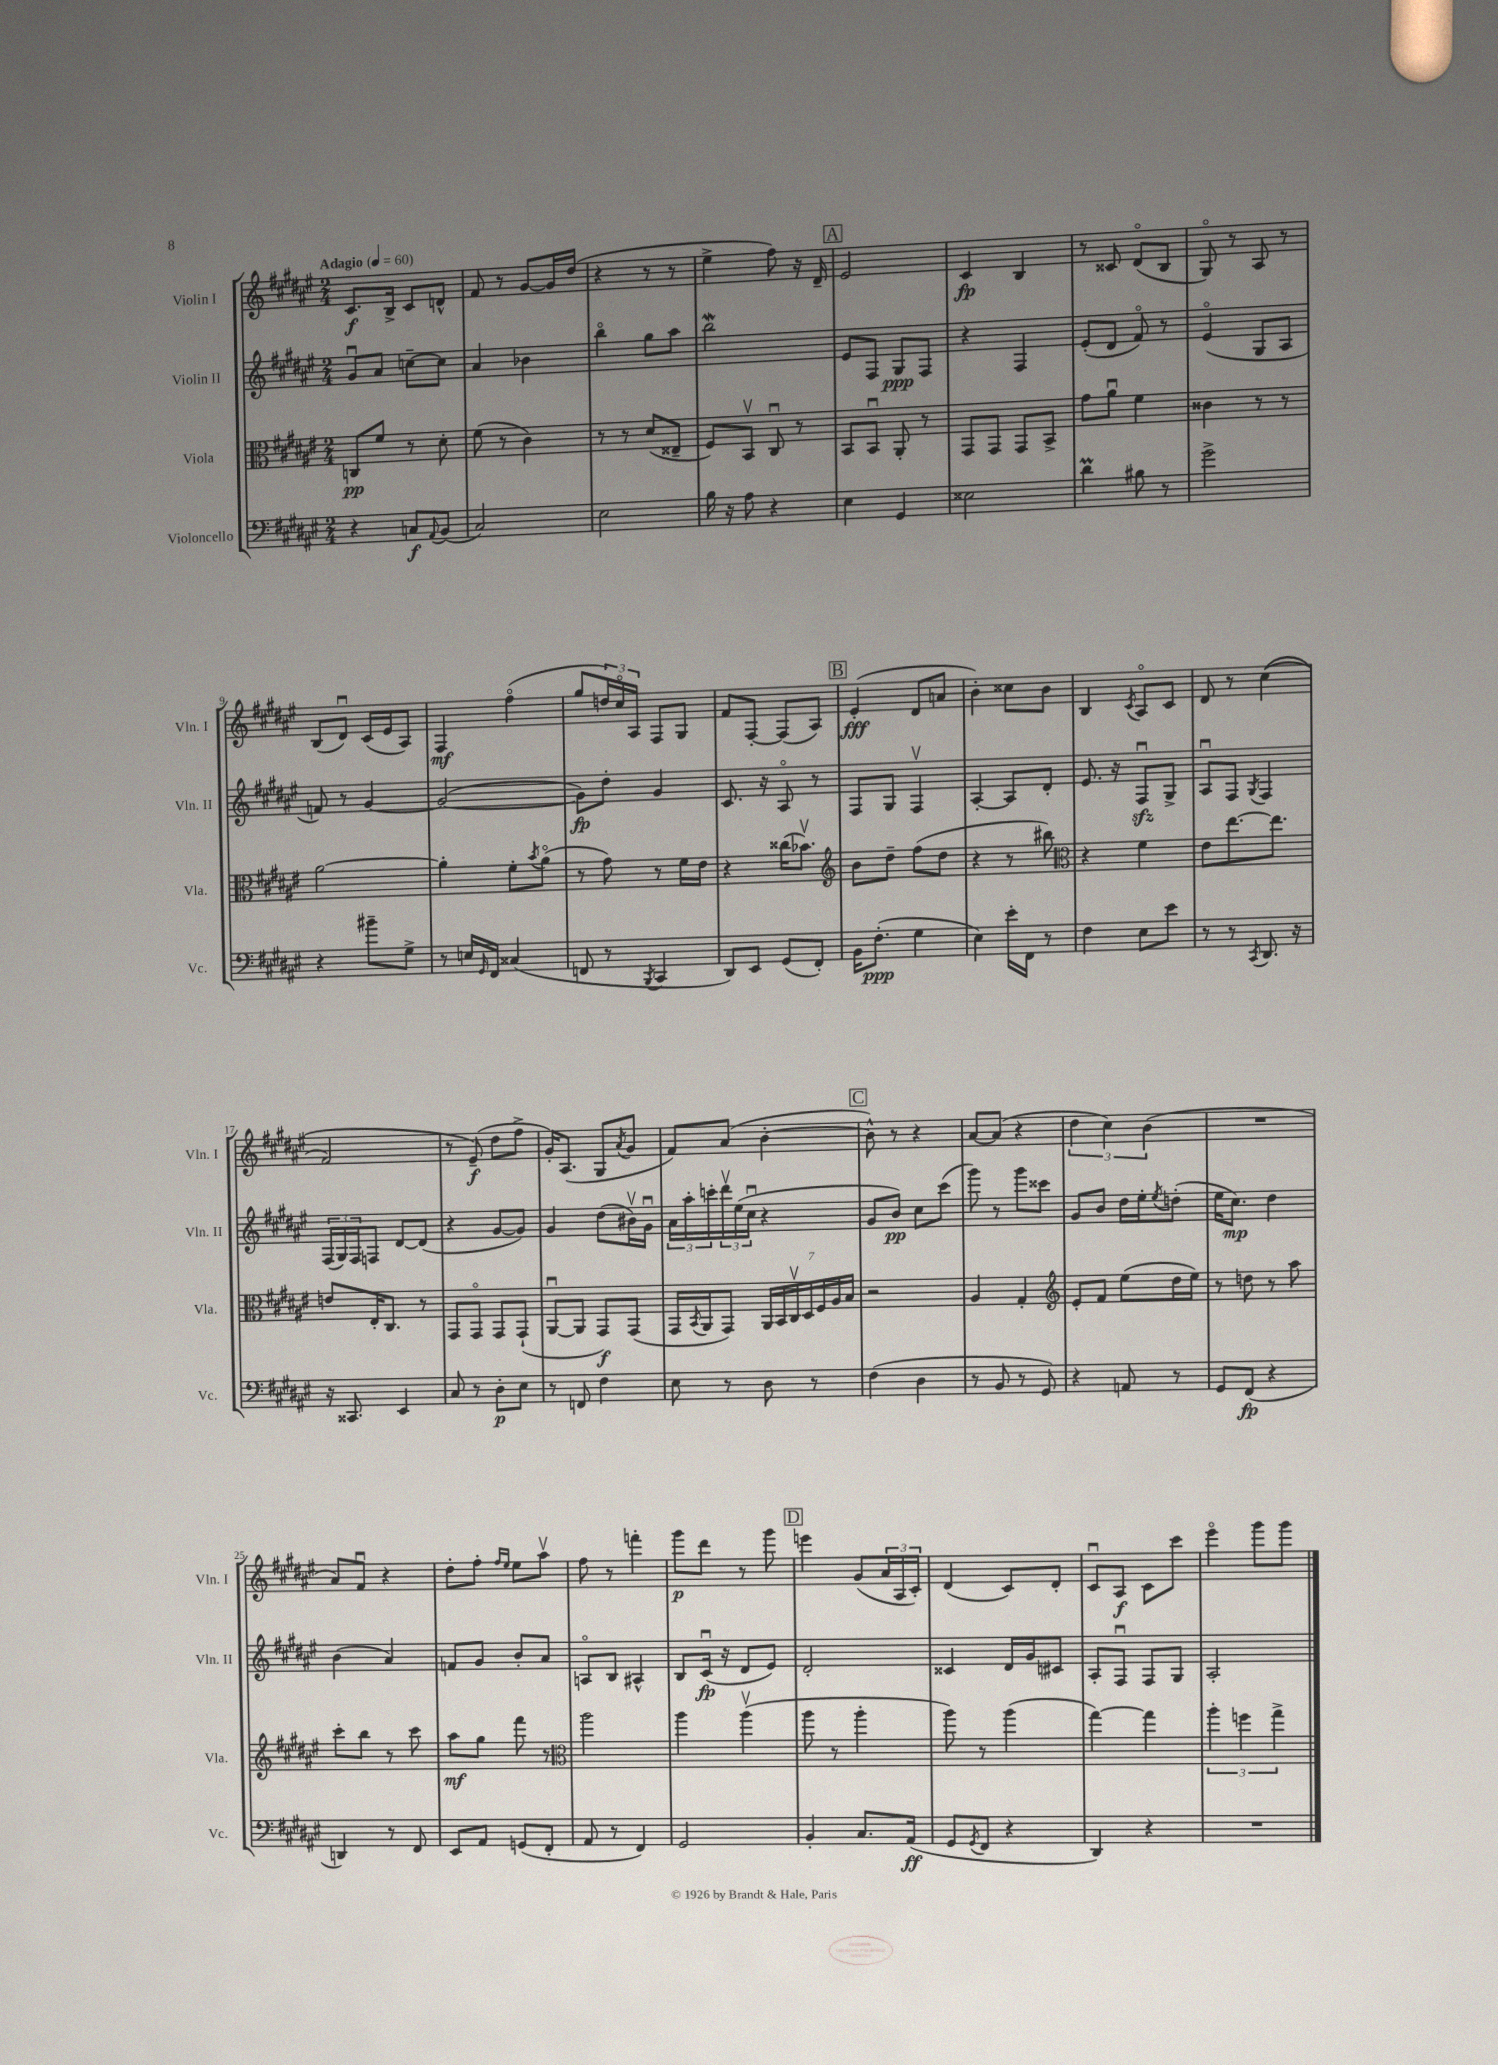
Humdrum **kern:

**kern	**kern	**kern	**kern
*staff4	*staff3	*staff2	*staff1
*clefF4	*clefC3	*clefG2	*clefG2
*k[f#c#g#d#a#e#]	*k[f#c#g#d#a#e#]	*k[f#c#g#d#a#e#]	*k[f#c#g#d#a#e#]
*M2/4	*M2/4	*M2/4	*M2/4
*MM60	*MM60	*MM60	*MM60
4r	8C/L	8g#u/L	8.c#/L
.	8f#/J	8a#/J	.
.	.	.	16B^/Jk
8C/L	8r	[8cc~\L	8c#/L
8qqAA#/	.	.	.
(8BB/J	8d#'\	8cc\]J	8d^^/J
=	=	=	=
2C#/)	(8f#\	4a#/	8f#/
.	8r	.	8r
.	4c#\)	4b-\	[8g#/L
.	.	.	16g#/]L
.	.	.	(16dd#/JJ
=	=	=	=
2E#\	8r	4bbo\	4r
.	8r	.	.
.	(8d#/L	8gg#\L	8r
.	8E##~/J	8aa#\J	8r
=	=	=	=
16B\	8F#/L)	2bb\	4ee#^\
16r	.	.	.
8A#\	8BBv/J	.	.
4r	8C#u/	.	8ff#\)
.	8r	.	16r
.	.	.	16d#~/
=	=	=	=
4E#\	8BB/L	8e#/L	2e#/
.	8BBu/J	8F#/J	.
4GG#/	8AA#'/	8G#/L	.
.	8r	8F#/J	.
=	=	=	=
2E##\	8GG#/L	4r	4c#/
.	8GG#/J	.	.
.	8GG#/L	4F#/	4B/
.	8BB^/J	.	.
=	=	=	=
4d#\	8g#\L	(8e#'/L	8r
.	8a#u\J	8d#/J	8c##/
8B#\	4f#\	8f#o/)	(8d#o/L
8r	.	8r	8B/J
=	=	=	=
2g#^\	4c##\	(4e#o/	8G#o/)
.	.	.	8r
.	8r	8G#/L	8A#/
.	8r	8A#/J	8r
=	=	=	=
4r	[2a#\	8f/)	(8B/L
.	.	8r	8d#u/J)
8b#~\L	.	[4g#/	(16c#/LL
.	.	.	16e#/J
8G#^\J	.	.	8A#/J)
=	=	=	=
8r	4a#'\]	(2g#/_	4F#/
16E/LL	.	.	.
16qqGG#/	.	.	.
16FF#/JJ	.	.	.
(4C##/	8f#'\L	.	(4ff#o\
.	8qb/	.	.
.	(8a#o\J	.	.
=	=	=	=
8FF/	8r	8g#\]L)	8gg#/L
8r	8g#\)	8dd#'\J	24dd/L)
.	.	.	24cc#o/
.	.	.	24A#/JJ
8qBBB/	.	.	.
4CC#/	8r	4g#/	8F#/L
.	16f#\LL	.	8G#/J
.	16e#\JJ	.	.
=	=	=	=
8DD#/L)	4r	8.c#/	8f#/L
8EE#/J	.	.	[8F#'/J
.	.	16r	.
(8GG#/L	(16cc##\LK	8A#o/	(8F#/]L
.	8.b-v\J)	.	.
8FF#'/J)	.	8r	8A#/J)
=	=	=	=
*	*clefG2	*	*
16BB\LK	8b\L	8F#/L	(4e#'/
(8.F#'\J	.	.	.
.	8dd#~\J	8G#/J	.
4G#\	(8ff#\L	4F#v/	8d#/L
.	8dd#\J	.	8a/J
=	=	=	=
4E#\)	4r	[4A#'/	4b'\)
16e#'\LL	8r	8A#/]L	8cc##\L
16FF#\JJ	.	.	.
8r	8bb#\)	8d#'/J	8b\J
=	=	=	=
*	*clefC3	*	*
4F#\	4r	8.e#/	4B/
.	.	16r	.
.	.	.	8qc#/
8E#\L	4f#\	8F#u/L	8A#o/L
8e#\J	.	8G#^/J	8c#/J
=	=	=	=
8r	8e#\L	8A#u/L	8d#/
8r	[8.ee#\	8F#/J	8r
8qCC#/	.	8qG#/	.
8.DD#/	.	4F#/	&((4cc#\
.	8.ee#\]J	.	.
16r	.	.	.
=	=	=	=
16r	8e/L	(24F#/LL	2f#/)
.	.	24G#/)	.
8.CC##/	.	.	.
.	.	24F#/J	.
.	16E#'/K	8F/J	.
.	8.C#/J	.	.
4EE#/	.	[8d#/L	.
.	8r	(8d#/]J	.
=	=	=	=
8C#/	8GG#/L	4r	8r
8r	8GG#o/J	.	(8e#~/&)
8D#'\L	8GG#/L	[8g#/L	8dd#\L
8E#\J	(8GG#`/J	8g#/]J)	8ff#^\J
=	=	=	=
8r	[8AA#u/L	4g#/	16g#'/LK)
.	.	.	(8.A#/J
8FF/	8AA#/]J	.	.
4F#\	8GG#/L)	(8dd#\L	8G#/L
.	.	.	8qa#/
.	(8GG#/J	16b#v\L)	8g#/J
.	.	16g#u\JJ	.
=	=	=	=
8E#\	16GG#/LL	24a#\LL	8f#/L)
.	.	24aa#'\	.
.	8qBB/	.	.
.	16AA#/J	.	.
.	.	24ccc'\	.
8r	8GG#/J)	24ddd#v\	(8a#/J
.	.	(24ee#\	.
.	.	24cc#u\JJ	.
8D#\	28AA#/LL	4r	[4b'\
.	28BB/	.	.
.	28C#v/	.	.
.	28D#/	.	.
8r	.	.	.
.	28F#/	.	.
.	28A#/	.	.
.	28B/JJ	.	.
=	=	=	=
(4F#\	2r	8g#/L	8b^^\])
.	.	8b/J)	8r
4D#\	.	8cc#\L	4r
.	.	(8ccc#\J	.
=	=	=	=
8r	4A#/	8ggg#\)	[8a#/L
8BB/	.	8r	(8a#/]J
8r	4G#'/	8ggg#\L	4r
8GG#/)	.	8ccc##\J	.
=	=	=	=
*	*clefG2	*	*
4r	8e#'/L	8g#/L	6dd#\
.	8f#/J	8b/J	.
.	.	.	6cc#\)
8AA/	(8ee#\L	16dd#\LL	.
.	.	16ee#'\J	.
.	.	.	(6b\
.	.	8qee#/	.
8r	16dd#\L	(8dd'\J	.
.	16ee#\JJ)	.	.
=	=	=	=
8GG#/L	8r	16ee#\LK	2r
.	.	8.cc#\J)	.
(8FF#/J	8dd\	.	.
4r	8r	4dd#\	.
.	8aa#\	.	.
=	=	=	=
4DD/)	8ccc#'\L	(4b\	8a#/L)
.	8bb\J	.	8f#u/J
8r	8r	4a#/)	4r
8FF#/	8ccc#\	.	.
=	=	=	=
8EE#/L	8aa#\L	8f/L	8dd#'\L
8AA#/J	8gg#\J	8g#/J	8ff#'\J
.	.	.	16qqff#/LL
.	.	.	16qqee#/JJ
(8GG/L	8fff#\	8b'/L	8ee#\L
8FF#'/J	8r	8a#/J	8aa#v\J
=	=	=	=
*	*clefC3	*	*
8AA#/	2aa#\	8Ao/L	8ff#\
8r	.	8B/J	8r
4FF#/)	.	4A#^^/	4fff'\
=	=	=	=
2GG#/	4aa#\	8B/L	8ggg#\L
.	.	(16c#u/Jk	8ddd#\J
.	.	16r	.
.	(4aa#v\	8d#/L	8r
.	.	8e#/J)	8ggg#\
=	=	=	=
4BB'/	8aa#\	2d#'/	4eee\
.	8r	.	.
8.C#/L	4aa#'\	.	(8g#/L
.	.	.	24a#/L
.	.	.	24A#/
(16AA#/Jk	.	.	.
.	.	.	24c#'/JJ)
=	=	=	=
8GG#/L	8aa#\)	4c##/	(4d#/
8qGG#/	.	.	.
8FF#/J	8r	.	.
4r	(4aa#\	16d#/LL	8c#/L)
.	.	16g#/J	.
.	.	8c#/J	8d#'/J
=	=	=	=
4DD#/)	[4gg#\)	8A#'/L	8c#u/L
.	.	8F#u/J	8A#/J
4r	4gg#\]	8F#/L	8c#\L
.	.	8G#/J	8ccc#\J
=	=	=	=
2r	6aa#'\	2A#'/	4eee#o\
.	6ff\	.	.
.	.	.	8ggg#\L
.	6gg#^\	.	.
.	.	.	8ggg#\J
==	==	==	==
*-	*-	*-	*-
